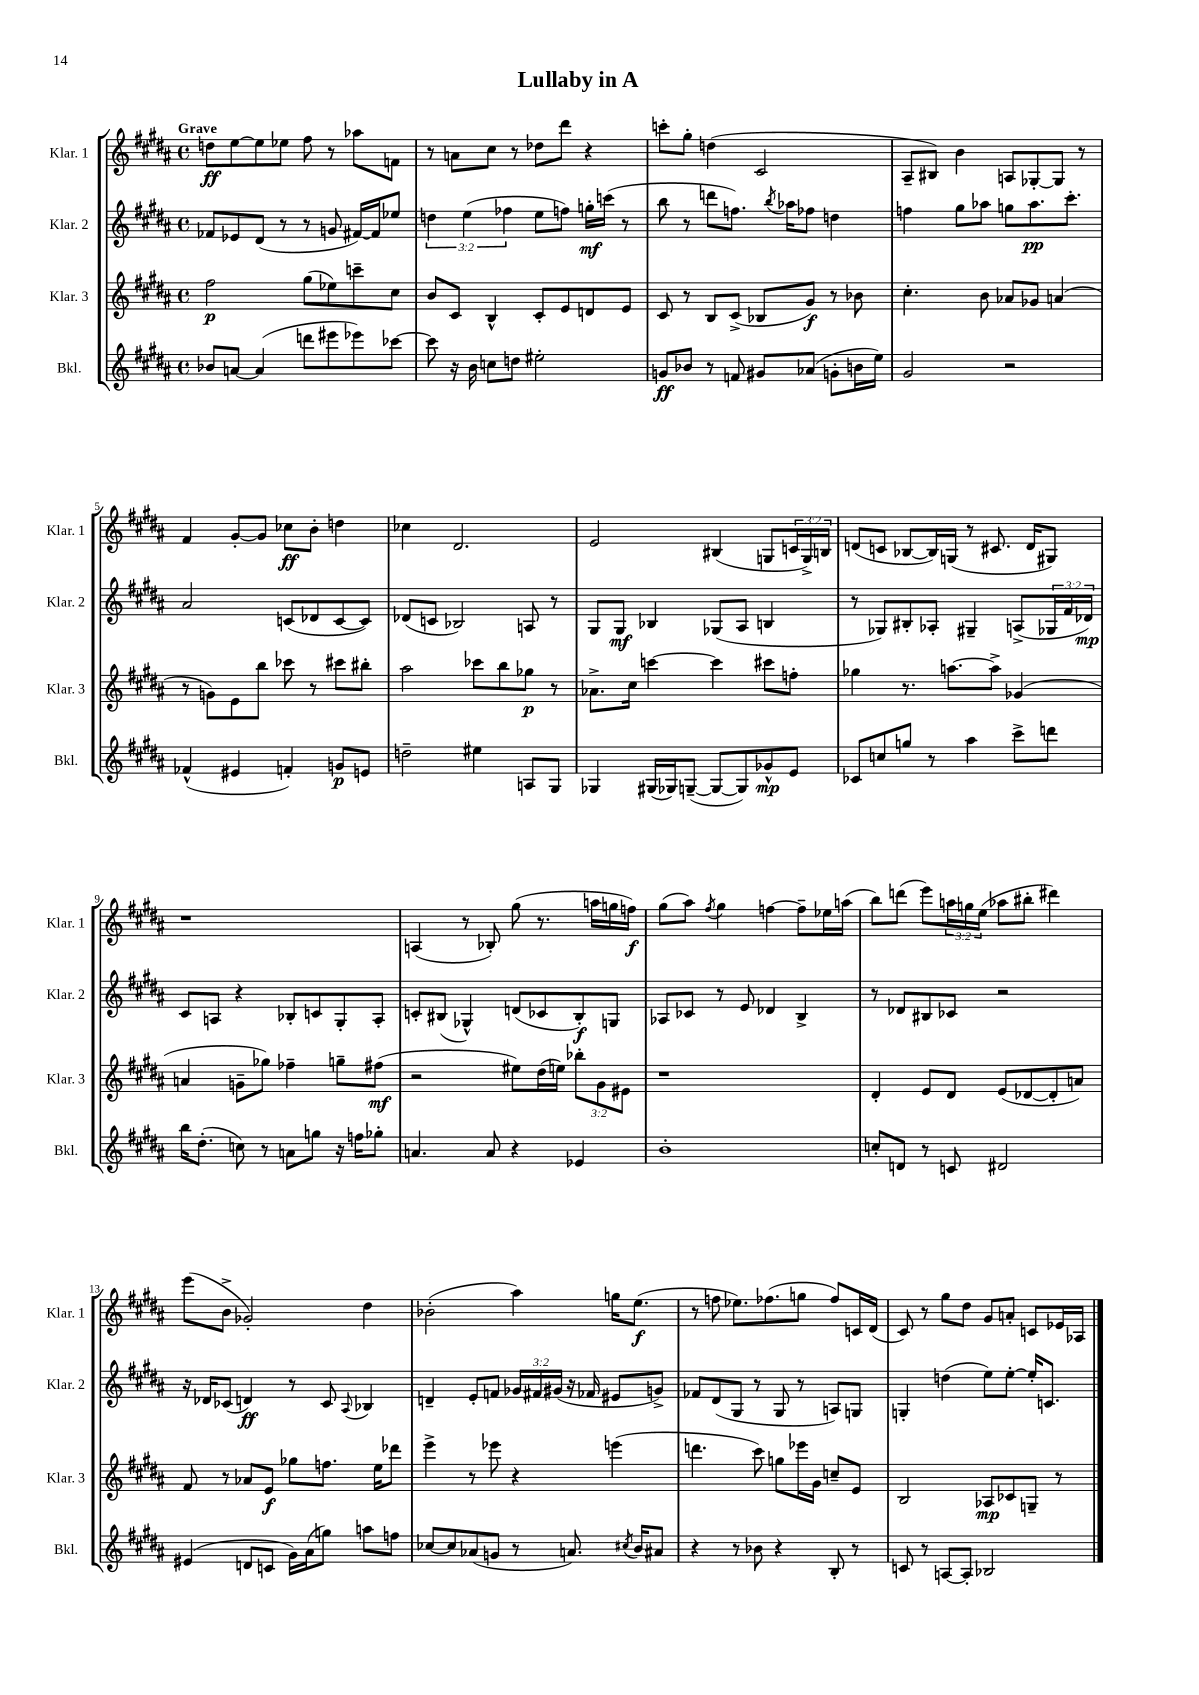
\header { title = "Lullaby in A" }
<<
\new StaffGroup <<
\new Staff = "s0" \with { instrumentName = "Klar. 1" shortInstrumentName = "Klar. 1" } {
    \clef treble \key b \major \defaultTimeSignature \time 4/4 \override Staff.TupletNumber.text = #tuplet-number::calc-fraction-text \tempo "Grave"
    d''8\ff e''8~ e''8 ees''8 fis''8 r8 aes''8 f'8 |
    r8 a'8 cis''8 r8 des''8 dis'''8 r4 |
    c'''8-. gis''8-. d''4( cis'2 |
    ais8-- bis8) b'4 a8 ges8~-. ges8 r8 |
    fis'4 gis'8~-. gis'8 ces''8\ff b'8-. d''4 |
    ces''4 dis'2. |
    e'2 bis4( g8 \tuplet 3/2 { c'16 g16->) b16 } |
    d'8( c'8 bes8~ bes16) g16( r8 cis'8. d'16 gis8) |
    r1 |
    a4( r8 bes8-.) gis''8( r8. a''16 g''16 f''16\f) |
    gis''8( ais''8) \acciaccatura { fis''8 } gis''4 f''4~ f''8-- ees''16 a''16( |
    b''8) d'''8( e'''8) \tuplet 3/2 { a''16 g''16 e''16( } aes''8 bis''8-. dis'''4) |
    e'''8( b'8-> ges'2-.) dis''4 |
    bes'2-.( ais''4) g''16 e''8.\f( |
    r8 f''8 ees''8.) fes''8.( g''8 fes''8) c'16 dis'16( |
    cis'8) r8 gis''8 dis''8 gis'8 a'8-. c'8 ees'16 aes16 \bar "|." |
}
\new Staff = "s1" \with { instrumentName = "Klar. 2" shortInstrumentName = "Klar. 2" } {
    \clef treble \key b \major \defaultTimeSignature \time 4/4 \override Staff.TupletNumber.text = #tuplet-number::calc-fraction-text
    fes'8 ees'8 dis'8( r8 r8 g'8 fis'16~) fis'16 ees''8 |
    \tuplet 3/2 { d''4 e''4( fes''4 } e''8 f''8) g''16-.\mf c'''16( r8 |
    b''8 r8 d'''8 f''8.) \acciaccatura { b''8 } aes''16 fes''8 d''4 |
    f''4 gis''8 aes''8 g''8 aes''8.\pp cis'''8.-. |
    ais'2 c'8( des'8 c'8~ c'8) |
    des'8( c'8 bes2) a8 r8 |
    gis8 gis8\mf bes4 ges8( ais8 b4 |
    r8 ges8) bis8-. aes8-. gis4-- a8->( \tuplet 3/2 { ges16 fis'16 des'16\mp) } |
    cis'8 a8 r4 bes8-. c'8 gis8-. a8-. |
    c'8-. bis8( ges4-^) d'8( ces'8 bis8-.\f) g8 |
    aes8 ces'8 r8 e'8 des'4 b4-> |
    r8 des'8 bis8 ces'8 r2 |
    r16 des'16 ces'8( d'4\ff) r8 ces'8 \appoggiatura { ais8 } bes4 |
    d'4-- e'8-. f'8 \tuplet 3/2 { ges'16 fis'16 gis'16( } r16 fes'16 eis'8 g'8->) |
    fes'8 dis'8( gis8 r8 gis8 r8 a8) g8 |
    g4-. d''4( e''8) e''8~-. e''16-. c'8. \bar "|." |
}
\new Staff = "s2" \with { instrumentName = "Klar. 3" shortInstrumentName = "Klar. 3" } {
    \clef treble \key b \major \defaultTimeSignature \time 4/4 \override Staff.TupletNumber.text = #tuplet-number::calc-fraction-text
    fis''2\p gis''8( ees''8) c'''8-- cis''8 |
    b'8 cis'8 b4-^ cis'8-. e'8 d'8 e'8 |
    cis'8 r8 b8 cis'8->( bes8 gis'8\f) r8 bes'8 |
    cis''4.-. b'8 aes'8 ges'8 a'4( |
    r8 g'8) e'8 b''8 ces'''8 r8 cis'''8 bis''8-. |
    ais''2 ces'''8 b''8 ges''8\p r8 |
    aes'8.-> cis''16 c'''4~ c'''4 cis'''8 f''8-. |
    ges''4 r8. a''8.~ a''8-> ges'4( |
    a'4 g'8-- ges''8) fes''4-- g''8-- fis''8\mf( |
    r2 eis''8) dis''16( e''16) \tuplet 3/2 { bes''8-. gis'8 eis'8 } |
    r1 |
    dis'4-. e'8 dis'8 e'8( des'8~ des'8-. a'8) |
    fis'8 r8 aes'8 e'8\f ges''8 f''8. e''16 des'''8 |
    e'''4-> r8 ees'''8 r4 e'''4( |
    d'''4. cis'''8) g''8 ees'''16 gis'16 c''8-- e'8 |
    b2 aes8\mp ces'8 g8-- r8 \bar "|." |
}
\new Staff = "s3" \with { instrumentName = "Bkl." shortInstrumentName = "Bkl." } {
    \clef treble \key b \major \defaultTimeSignature \time 4/4
    bes'8 a'8~ a'4( d'''8 eis'''8 ees'''8) ces'''8~ |
    ces'''8 r16 b'16 c''8 d''8 eis''2-. |
    g'8\ff bes'8 r8 f'8 gis'8 aes'8( g'8-. b'16 e''16) |
    gis'2 r2 |
    fes'4-^( eis'4 f'4-.) g'8\p e'8 |
    d''2-- eis''4 a8 gis8 |
    ges4 gis16( ges16) g8~--( g8~ g8) ges'8-^\mp e'8 |
    ces'8 c''8 g''8 r8 ais''4 cis'''8-> d'''8 |
    b''16 dis''8.-.( c''8) r8 a'8 g''8 r16 f''16 ges''8-. |
    a'4. a'8 r4 ees'4 |
    b'1-. |
    c''8-. d'8 r8 c'8 dis'2 |
    eis'4( d'8 c'8 gis'16) ais'16( g''8) a''8 f''8 |
    ces''8~ ces''8 aes'8( g'8 r8 a'8.) \acciaccatura { cis''8 } b'16 ais'8 |
    r4 r8 bes'8 r4 b8-. r8 |
    c'8 r8 a8~ a8-. bes2 \bar "|." |
}
>>
>>
